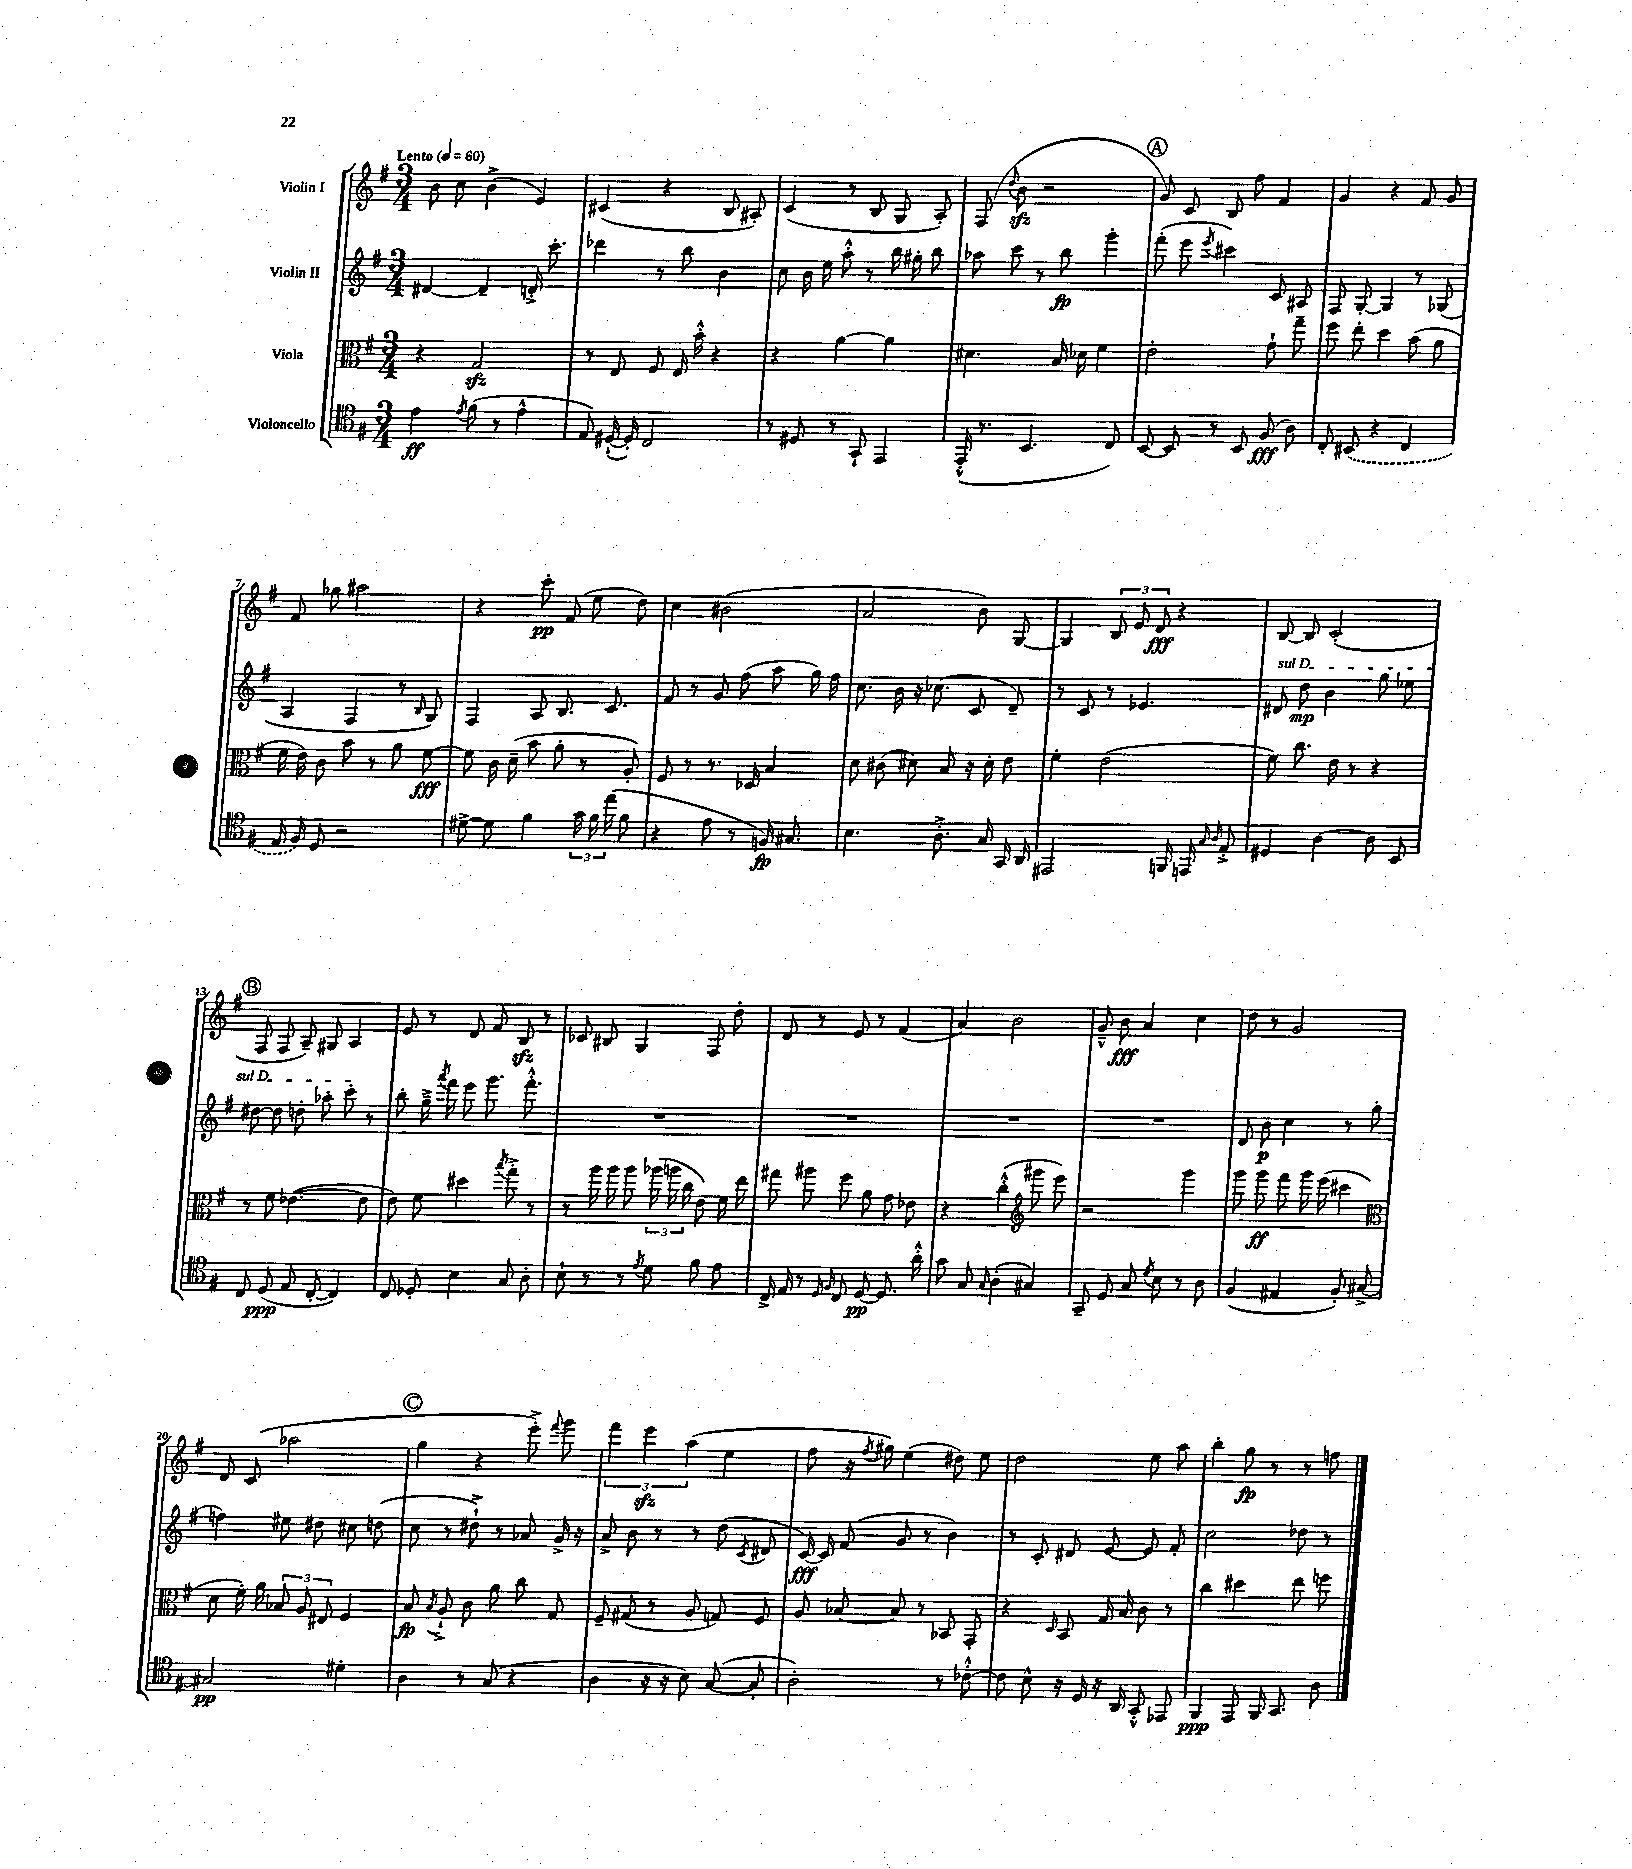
<<
\new StaffGroup <<
\new Staff = "s0" \with { instrumentName = "Violin I" } {
    \clef treble \key g \major \numericTimeSignature \time 3/4 \tempo "Lento" 4 = 60
    \autoBeamOff b'8 c''8 b'4->( e'4) |
    cis'4( r4 b8 ais8-.) |
    c'4( r8 b8 g8 a8-.) |
    fis8( \appoggiatura { d''8 } b'8\sfz r2 |
    \mark \markup { \circle "A" } g'8) c'8 b8 fis''8 fis'4 |
    g'4 r4 fis'8 g'8 |
    fis'8 ges''8 ais''2 |
    r4 c'''8-.\pp fis'8( e''8 d''8) |
    c''4 bis'2( |
    a'2 b'8) g8~ |
    g4 \tuplet 3/2 { b8 e'8 d'8\fff } r4 |
    b8~ b8 c'2-.( |
    \mark \markup { \circle "B" } fis8 fis8 a8--) gis8 a4 |
    e'8 r8 d'8 fis'8 b8\sfz r8 |
    ces'8 bis8 g4 fis8 d''8-. |
    d'8 r8 e'8 r8 fis'4( |
    a'4) b'2 |
    g'8---^ b'8\fff a'4 c''4 |
    d''8 r8 g'2 |
    d'8 c'8( aes''2 |
    \mark \markup { \circle "C" } g''4 r4 e'''8-.->) \appoggiatura { fis'''8 } g'''8 |
    \tuplet 3/2 { fis'''4 e'''4\sfz a''4( } e''4 |
    fis''8 r16 \acciaccatura { fis''8 } gis''16) e''4( dis''8) e''8 |
    d''2 e''8 a''8 |
    b''4-. g''8\fp r8 r8 f''8 \bar "|." |
}
\new Staff = "s1" \with { instrumentName = "Violin II" } {
    \clef treble \key g \major \numericTimeSignature \time 3/4
    \autoBeamOff dis'4~ dis'4-- d'16-.-> c'''8.-. |
    des'''4 r8 b''8 b'4 |
    c''8 b'16 e''16 a''8-.-^ r8 b''16 gis''16-. b''8 |
    aes''8 c'''8 r8 b''8\fp g'''4-. |
    \mark \markup { \circle "A" } fis'''8-.( e'''8 \acciaccatura { e'''8 } cis'''4) c'8 ais8 |
    fis8 g8~-. g4 r8 ges8( |
    a4 fis4 r8 \grace { b16 } g8) |
    fis4 a8 b8. c'8. |
    fis'8 r8 g'8 fis''8( a''8 g''16) fis''16 |
    c''8. b'16 r16 ces''8.( c'8 d'8--) |
    r8 c'8 r8 ees'4. |
    \once \override TextSpanner.bound-details.left.text = \markup { \italic "sul D" } dis'8\startTextSpan d''8\mp b'4 g''8 ees''8 |
    \mark \markup { \circle "B" } dis''8~ dis''8 d''8-. aes''8-. c'''8-.\stopTextSpan r8 |
    b''8-. g''16---> \acciaccatura { a'''8 } fis'''16 e'''8 g'''8. fis'''8.-.-^ |
    R2. |
    R2. |
    R2. |
    R2. |
    d'8 b'8\p c''4 r8 g''8( |
    f''4) eis''8 dis''8 cis''8 d''8( |
    \mark \markup { \circle "C" } c''8 r8 dis''8-!->) r8 aes'8 g'16-> r16 |
    a'8-> b'8 r8 r8 d''8( \acciaccatura { c'8 } dis'8 |
    c'16~\fff) c'16 fis'8( g'8 r8 b'4) |
    r8 c'8-. dis'8 e'8~ e'8 fis'8-. |
    c''2 des''8 r8 \bar "|." |
}
\new Staff = "s2" \with { instrumentName = "Viola" } {
    \clef alto \key g \major \numericTimeSignature \time 3/4
    \autoBeamOff r4 g2\sfz |
    r8 e8 fis8 e16 b'16-.-^ r4 |
    r4 a'4~ a'4 |
    dis'4. b16 des'16 fis'4 |
    \mark \markup { \circle "A" } e'2-. g'8-! g''8-- |
    fis''8 e''8-. d''4 b'8( a'8 |
    fis'16 e'16) c'8 b'8 r8 a'8 fis'8~\fff |
    fis'8 c'16 d'16--( b'8 a'8-. r8 a8-.) |
    fis8 r8 r8. des16 b4 |
    d'8 cis'8( dis'8) b8 r16 dis'16-. e'8 |
    fis'4-. e'2( |
    fis'8) c''8. e'16 r8 r4 |
    \mark \markup { \circle "B" } r8 fis'8 ees'4.~( ees'8 |
    e'8) fis'8 dis''4 \acciaccatura { b''8 } g''8-.-> r8 |
    r8 a''16 a''16 a''8 \tuplet 3/2 { aes''16( a''16 c''16 } e'8) fis'16 e''16 |
    gis''8 ais''8 fis''8 a'8 g'8 ees'8 |
    r4 c''4-.-^( \clef treble gis'''8 e'''8) |
    r2 g'''4 |
    g'''8 g'''8\ff fis'''8 g'''16 e'''16( cis'''4 |
    \clef alto d'8 fis'16-.) a'16 \tuplet 3/2 { bes8 a8 eis8 } fis4 |
    \mark \markup { \circle "C" } b8\fp \acciaccatura { b8 } a8-!-> c'8 a'8 c''8 g8 |
    fis8-- gis8( r8 a8 g8) fis8 |
    a8 bes8~ bes8 r8 bes,8 g,8-. |
    r4 \grace { d16 } b,8 g16 b16 c'8 r8 |
    c''4 dis''4 e''8 f''8 \bar "|." |
}
\new Staff = "s3" \with { instrumentName = "Violoncello" } {
    \clef tenor \key g \major \numericTimeSignature \time 3/4
    \autoBeamOff e'4\ff \acciaccatura { e'8 } fis'8( r8 e'4-^ |
    e8) dis16~-!( dis16-.) c2 |
    r8 dis8 r8 g,8-! e,4 |
    e,16-.-^( r8. b,4. c8) |
    \mark \markup { \circle "A" } b,8~ b,8 r8 b,8 fis8\fff( a8) |
    c8-. \once \slurDashed bis,8( r4 c4 |
    e16 fis16) d8 r2 |
    dis'8~-> dis'8 fis'4 \tuplet 3/2 { g'16 fis'16 e''16( } fis'8 |
    r4 e'8 r8 f16\fp) gis8. |
    b4. a8.-.-> g16 g,16 a,16 |
    eis,2 f,16 e,16 \grace { g16 a16 } e8-.-> |
    dis4 a4~ a8 b,8 |
    \mark \markup { \circle "B" } c8 d8\ppp( e8 c8~-. c4) |
    c8 des8-. b4 g8 a8-. |
    b8-! r8 r8 \acciaccatura { e'8 } d'8 fis'8 e'8 |
    c16-> e16 r8 \grace { d16 fis16 } c8 d8~\pp d8. a'16-.-^ |
    g'8 g8 \grace { g16 } a4-.( gis4) |
    g,8-- d8 g8 \acciaccatura { d'8 } b8 r8 a8 |
    fis4( eis4 fis8-.) gis8~-> |
    gis2\pp dis'4-. |
    \mark \markup { \circle "C" } a4 r8 g8( r4 |
    a4 r16 r16 b8) g8~( g8-. |
    a2-.) r8 ces'8~-.-^ |
    ces'8 b8-^ r16 d16 r16 a,16 g,8-.-^ ees,8 |
    fis,4\ppp e,8 fis,16 g,8. a8 \bar "|." |
}
>>
>>
